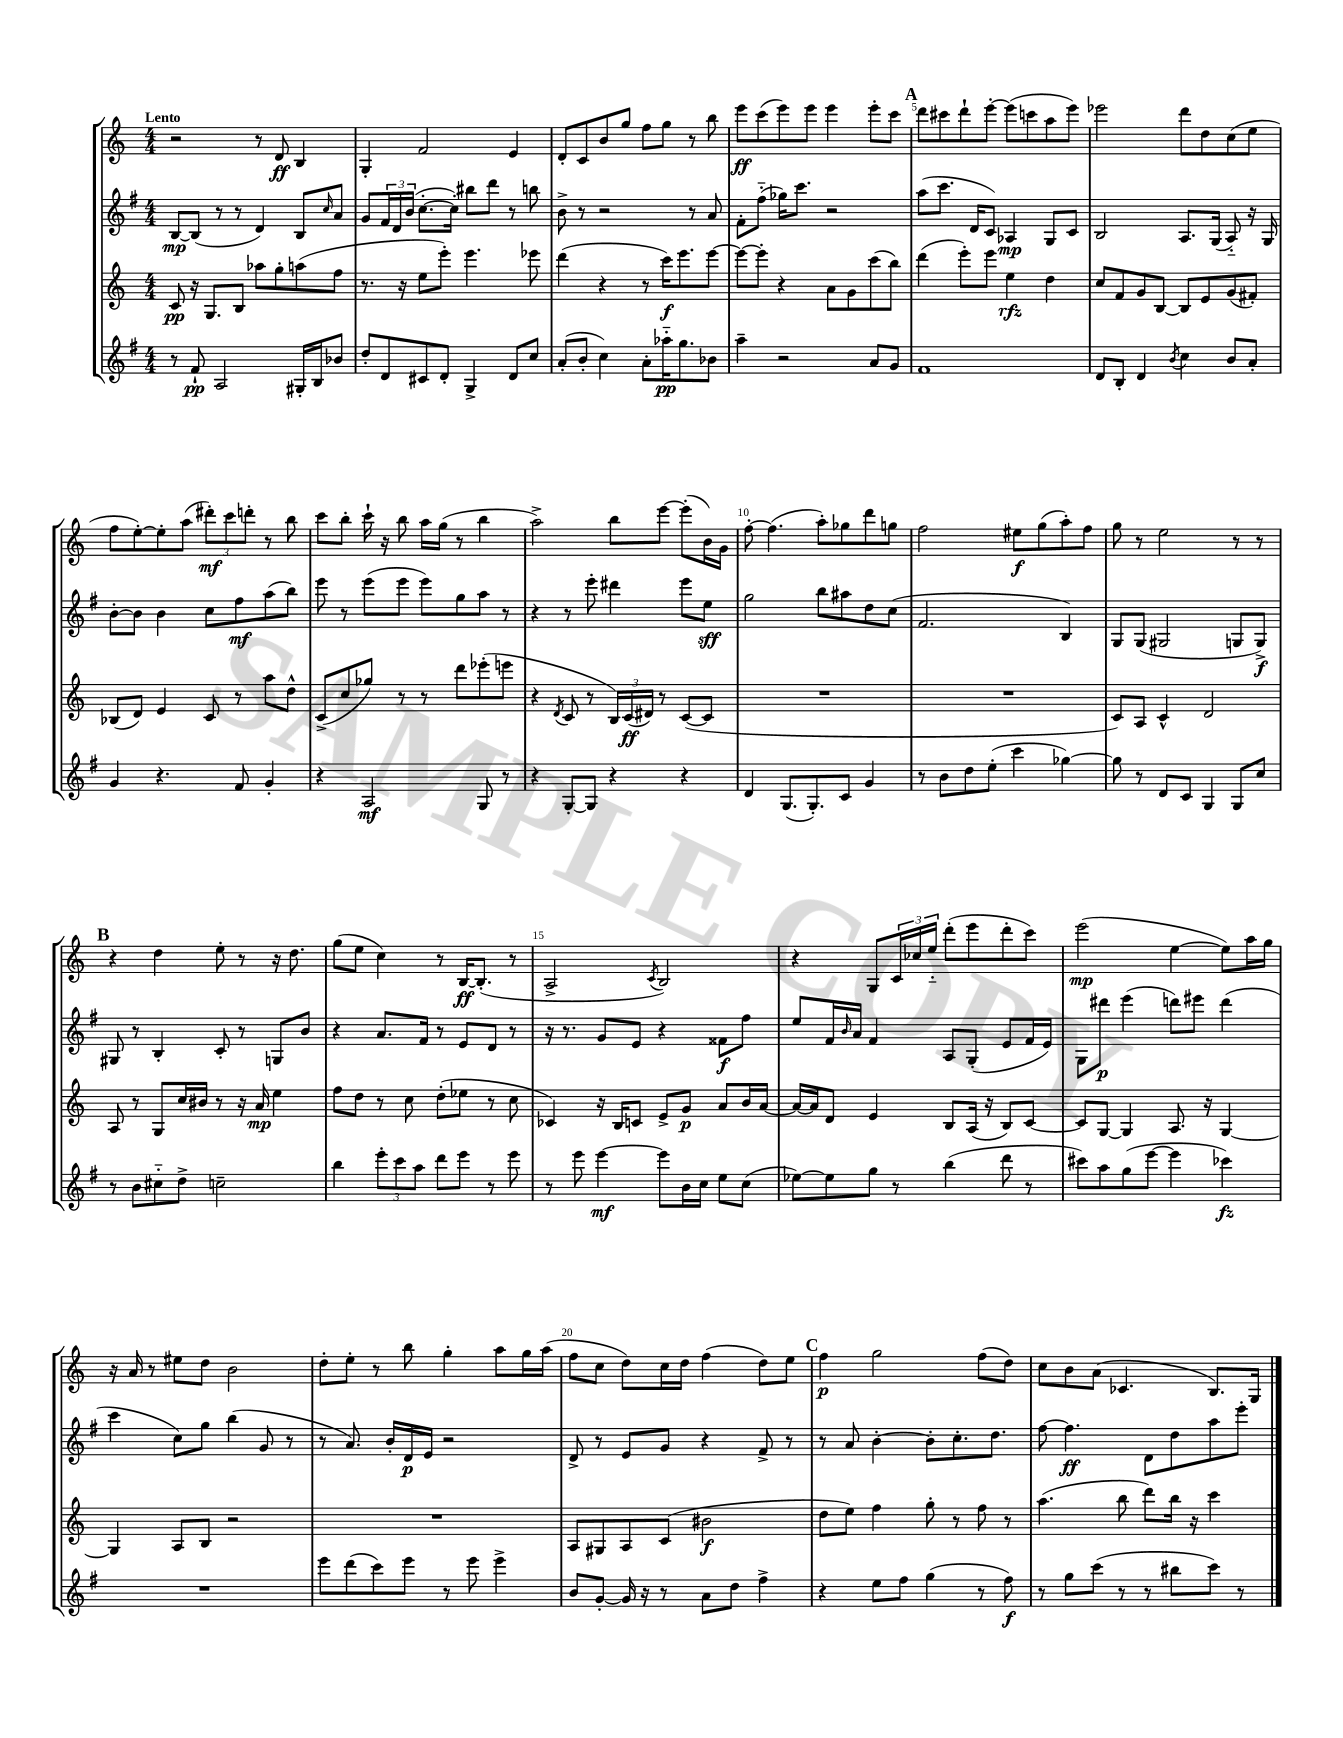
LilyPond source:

<<
\new StaffGroup <<
\new Staff = "s0" {
    \clef treble \key c \major \numericTimeSignature \time 4/4 \tempo "Lento"
    r2 r8 d'8\ff b4 |
    g4-. f'2 e'4 |
    d'8-. c'8 b'8 g''8 f''8 g''8 r8 b''8 |
    e'''8\ff c'''8( e'''8) e'''8 e'''4 e'''8-. c'''8 |
    \mark \markup { \bold "A" } d'''8 cis'''8 d'''8-! e'''8~-. e'''8( c'''8 a''8 e'''8) |
    ees'''2 d'''8 d''8 c''8( e''8 |
    f''8 e''8~-.) e''8-. a''8( \tuplet 3/2 { dis'''8-.\mf) c'''8 d'''8-. } r8 b''8 |
    c'''8 b''8-. c'''16-! r16 b''8 a''16 g''16( r8 b''4 |
    a''2->) b''8 e'''8~ e'''8-.( b'16) g'16 |
    f''8~-. f''4.( a''8-.) ges''8 d'''8 g''8 |
    f''2 eis''8\f g''8( a''8-.) f''8 |
    g''8 r8 e''2 r8 r8 |
    \mark \markup { \bold "B" } r4 d''4 e''8-. r8 r16 d''8. |
    g''8( e''8 c''4) r8 b16~\ff b8.-.( r8 |
    a2-> \acciaccatura { c'8 } b2) |
    r4 g8 \tuplet 3/2 { c'16 ces''16 e''16-_ } d'''8-.( e'''8 d'''8-. c'''8) |
    e'''2\mp( e''4~ e''8) a''16 g''16 |
    r16 a'16 r8 eis''8 d''8 b'2 |
    d''8-. e''8-. r8 b''8 g''4-. a''8 g''16 a''16( |
    f''8 c''8 d''8) c''16 d''16 f''4( d''8) e''8 |
    \mark \markup { \bold "C" } f''4\p g''2 f''8( d''8) |
    c''8 b'8 a'8( ces'4. b8.) g16 \bar "|." |
}
\new Staff = "s1" {
    \clef treble \key g \major \numericTimeSignature \time 4/4
    b8~\mp b8( r8 r8 d'4) b8 \grace { c''16 } a'8 |
    g'8 \tuplet 3/2 { fis'16 d'16 b'16( } c''8.~-. c''16-.) bis''8 d'''8 r8 b''8 |
    b'8-> r8 r2 r8 a'8 |
    fis'8-. fis''8-_( ges''16) c'''8. r2 |
    \mark \markup { \bold "A" } a''8( c'''8. d'16 c'8) aes4\mp g8 c'8 |
    b2 a8. g16( a8-_) r16 g16 |
    b'8~-. b'8 b'4 c''8 fis''8\mf a''8( b''8) |
    e'''8 r8 e'''8( e'''8 e'''8) g''8 a''8 r8 |
    r4 r8 e'''8-. dis'''4 e'''8 e''8\sff |
    g''2 b''8 ais''8 d''8 c''8( |
    fis'2. b4) |
    g8 g8( gis2 g8 g8->\f) |
    \mark \markup { \bold "B" } gis8 r8 b4-. c'8-. r8 g8 b'8 |
    r4 a'8. fis'16 r8 e'8 d'8 r8 |
    r16 r8. g'8 e'8 r4 fisis'8\f fis''8 |
    e''8 fis'16 \grace { b'16 } a'16 fis'4 a8 g8-.( e'8 fis'16 e'16) |
    g8 dis'''8\p e'''4( d'''8) eis'''8 d'''4( |
    c'''4 c''8) g''8 b''4( g'8 r8 |
    r8 a'8.) b'16-. d'16\p e'16 r2 |
    d'8-> r8 e'8 g'8 r4 fis'8-> r8 |
    \mark \markup { \bold "C" } r8 a'8 b'4~-. b'8-. c''8.-. d''8. |
    fis''8~ fis''4.\ff d'8 d''8 a''8 e'''8-. \bar "|." |
}
\new Staff = "s2" {
    \clef treble \key c \major \numericTimeSignature \time 4/4
    c'8\pp r16 g8. b8 aes''8 g''8-. a''8( f''8 |
    r8. r16 e''8 e'''8-.) e'''4. ees'''8 |
    d'''4( r4 r8 c'''16\f) e'''8. e'''8~ |
    e'''8~ e'''8-. r4 a'8 g'8 c'''8( b''8) |
    \mark \markup { \bold "A" } d'''4( e'''8-.) e'''8 e''4\rfz d''4 |
    c''8 f'8 g'8 b8~ b8 e'8 g'8( fis'8-.) |
    bes8( d'8) e'4 c'8 r8 a''8 d''8-^ |
    c'8->( c''8 ges''8) r8 r8 d'''8 ees'''8-.( e'''8 |
    r4 \acciaccatura { d'8 } c'8 r8 \tuplet 3/2 { b16) c'16\ff( dis'16) } r8 c'8~( c'8 |
    R1 |
    R1 |
    c'8) a8 c'4-^ d'2 |
    \mark \markup { \bold "B" } a8 r8 g8 c''16 bis'16 r8 r16 a'16\mp e''4 |
    f''8 d''8 r8 c''8 d''8-.( ees''8 r8 c''8 |
    ces'4) r16 b16 c'8 e'8-> g'8\p a'8 b'16 a'16~ |
    a'16~ a'16 d'8 e'4 b8 a16( r16 b8) c'8~ |
    c'8 g8~ g4 a8. r16 g4~ |
    g4 a8 b8 r2 |
    R1 |
    a8 gis8 a8 c'8( bis'2\f |
    \mark \markup { \bold "C" } d''8 e''8) f''4 g''8-. r8 f''8 r8 |
    a''4.( b''8 d'''8) b''16 r16 c'''4 \bar "|." |
}
\new Staff = "s3" {
    \clef treble \key g \major \numericTimeSignature \time 4/4
    r8 fis'8-!\pp a2 gis16-. b16 bes'8 |
    d''8-. d'8 cis'8 d'8-. g4-> d'8 c''8 |
    a'8-.( b'8-. c''4) a'8-. aes''16-_\pp g''8. bes'8 |
    a''4-- r2 a'8 g'8 |
    \mark \markup { \bold "A" } fis'1 |
    d'8 b8-. d'4 \acciaccatura { b'8 } c''4 b'8 a'8-. |
    g'4 r4. fis'8 g'4-. |
    r4 a2\mf g8 r8 |
    r4 g8~-. g8 r4 r4 |
    d'4 g8.( g8.-.) c'8 g'4 |
    r8 b'8 d''8 e''8-.( c'''4 ges''4~) |
    ges''8 r8 d'8 c'8 g4 g8 c''8 |
    \mark \markup { \bold "B" } r8 b'8 cis''8-_ d''8-> c''2-- |
    b''4 \tuplet 3/2 { e'''8-. c'''8 a''8 } d'''8 e'''8 r8 e'''8 |
    r8 e'''8 e'''4~\mf e'''8 b'16 c''16 e''8 c''8( |
    ees''8~) ees''8 g''8 r8 b''4( d'''8 r8 |
    cis'''8) a''8 g''8( e'''8~ e'''4 ces'''4\fz) |
    R1 |
    e'''8 d'''8( c'''8) e'''8 r8 e'''8 e'''4-> |
    b'8 g'8~-. g'16 r16 r8 a'8 d''8 fis''4-> |
    \mark \markup { \bold "C" } r4 e''8 fis''8 g''4( r8 fis''8\f) |
    r8 g''8 c'''8( r8 r8 bis''8 c'''8) r8 \bar "|." |
}
>>
>>
\layout { \context { \Score \override BarNumber.break-visibility = ##(#f #t #t) barNumberVisibility = #(every-nth-bar-number-visible 5) } }
